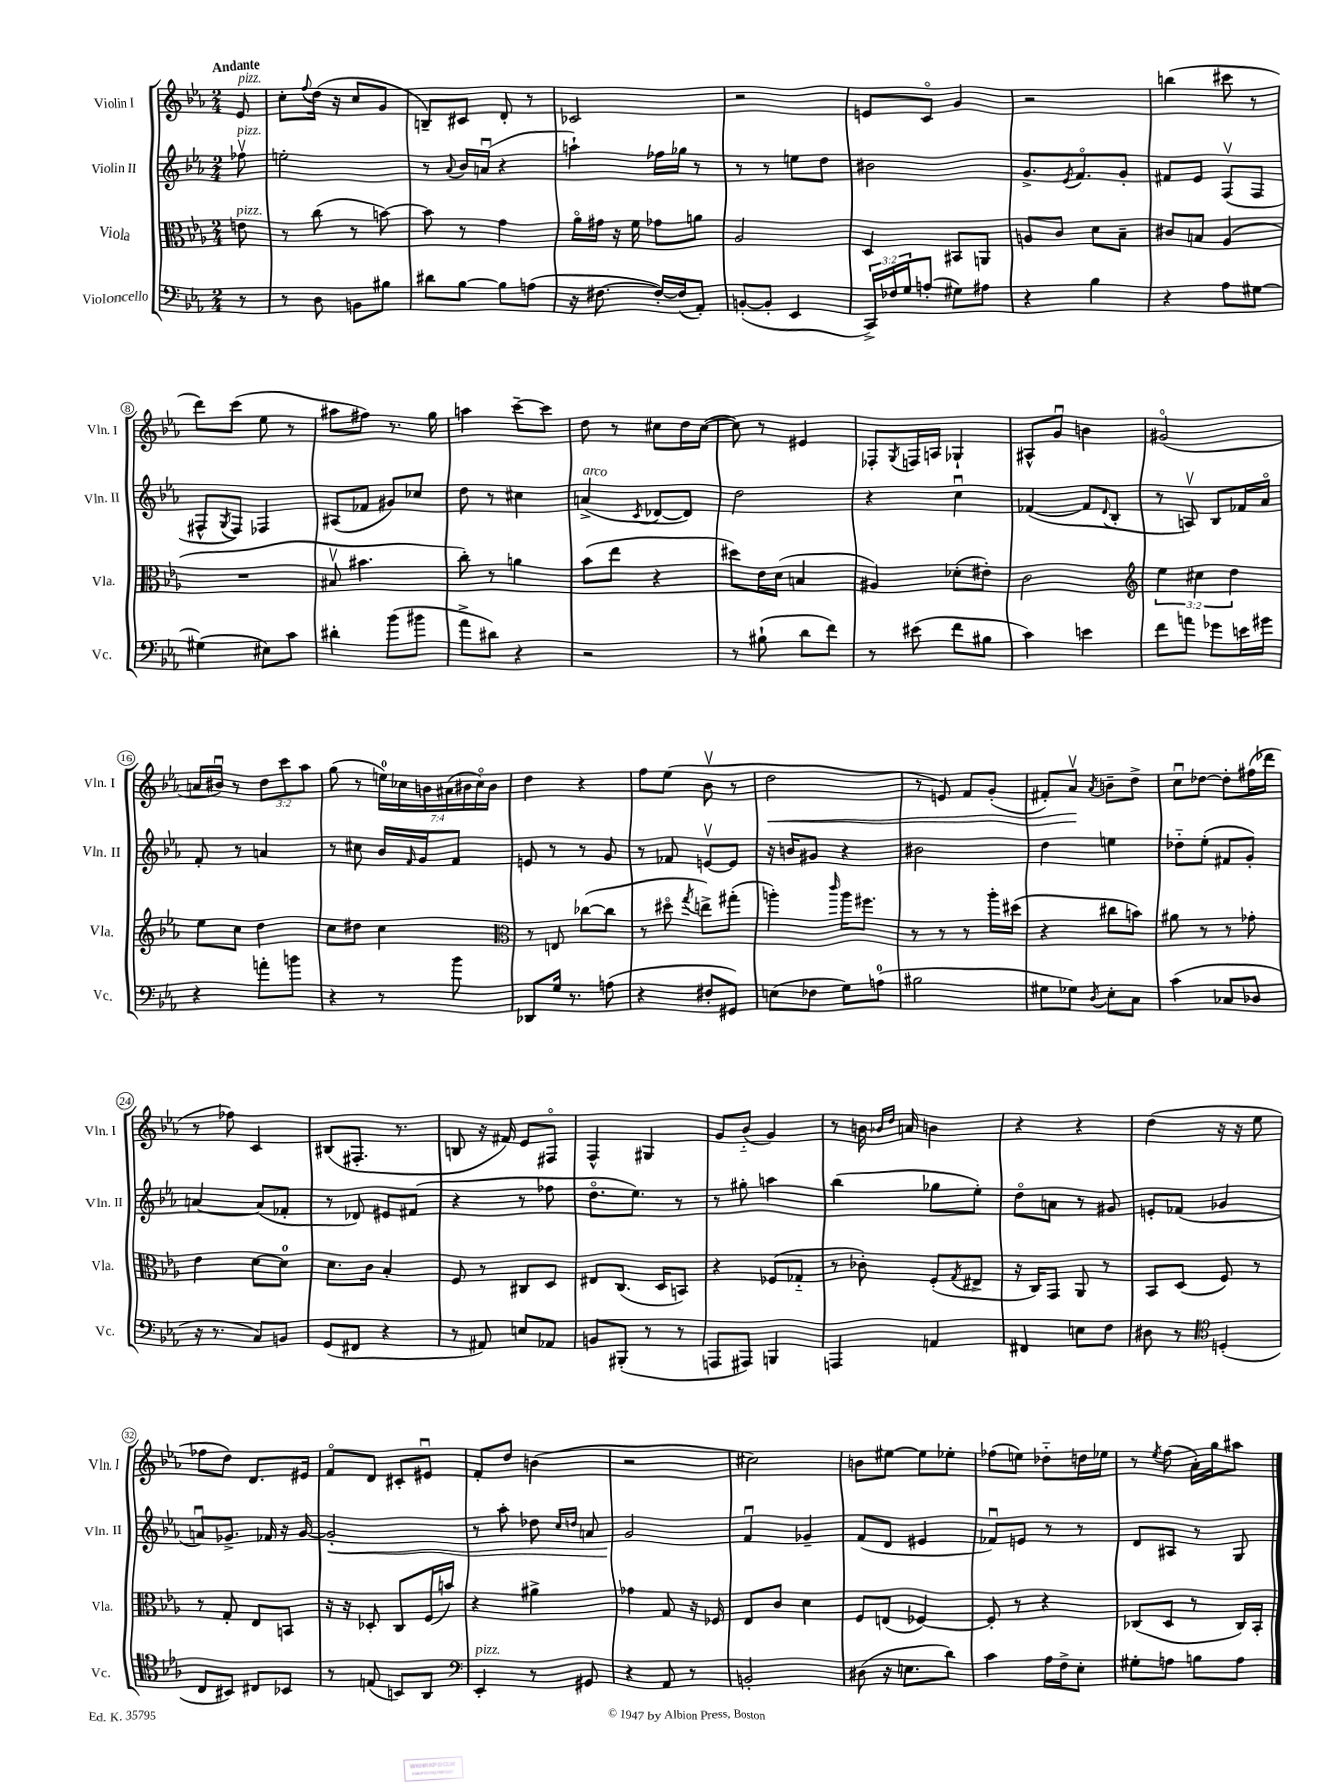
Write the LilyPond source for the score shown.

<<
\new StaffGroup <<
\new Staff = "s0" \with { instrumentName = "Violin I" shortInstrumentName = "Vln. I" } {
    \clef treble \key ees \major \numericTimeSignature \time 2/4 \override Staff.TupletNumber.text = #tuplet-number::calc-fraction-text \partial 8 \tempo "Andante"
    ees'8^\markup { \italic "pizz." } |
    c''8-. \appoggiatura { f''8 } d''16( r16 c''8 g'8 |
    b8--) cis'8 d'8-. r8 |
    ces'2 |
    r2 |
    e'8 c'8\flageolet g'4 |
    r2 |
    b''4( cis'''8 r8 |
    d'''8) c'''8( ees''8 r8 |
    ais''8 fis''8) r8. g''16 |
    a''4 c'''8~-- c'''8 |
    d''8 r8 cis''8 d''16 cis''16~( |
    cis''8) r8 eis'4 |
    fes8-. \acciaccatura { g8 } f16 a16 ges4-! |
    ais8-^ g'8\downbow b'4 |
    gis'2\flageolet( |
    a'16 bis'16\downbow) r8 \tuplet 3/2 { d''8 c'''8 aes''8 } |
    g''8( r8 \tuplet 7/4 { e''16-0) ces''16 b'16 ais'16( bis'16 ces''16\flageolet) bis'16 } |
    d''4 r4 |
    f''8 ees''8( bes'8\upbow r8 |
    d''2\< |
    r8 e'8) f'8 g'8-.( |
    fis'8-.) aes'8\upbow\! \acciaccatura { aes'8 } b'8-- d''8-> |
    c''8\downbow des''8~ des''8-. fis''16( des'''16 |
    r8 fes''8) c'4 |
    bis8( fis8.-. r8. |
    b8 r16 fis'16) ees'8 fis8\flageolet |
    f4-^ gis4 |
    g'8 bes'8-_( g'4) |
    r8 b'16 \grace { bes'16 d''16 } a'16 b'4 |
    r4 r4 |
    d''4( r16 r16 ees''8 |
    fes''8 d''8) d'8. eis'16 |
    f'8\flageolet d'8 cis'8-. eis'8\downbow |
    f'8-. d''8 b'4( |
    r2 |
    cis''2) |
    b'8 eis''8~ eis''8 ees''8-. |
    fes''8( e''8) des''8-_ d''16 ees''16 |
    r8 \acciaccatura { ees''8 } f''8( aes'16-.) g''16 ais''8 \bar "|." |
}
\new Staff = "s1" \with { instrumentName = "Violin II" shortInstrumentName = "Vln. II" } {
    \clef treble \key ees \major \numericTimeSignature \time 2/4 \partial 8
    fes''8\upbow^\markup { \italic "pizz." } |
    e''2-. |
    r8 \appoggiatura { aes'8 } bes'16 a'16\downbow( r4 |
    a''4-!) fes''16 ges''16 r8 |
    r8 r8 e''8 d''8 |
    bis'2 |
    g'8.-> \acciaccatura { ees'8 } f'8.\flageolet g'8-. |
    fis'8 ees'8 f8\upbow( f8 |
    fis8-^ \acciaccatura { g8 } fis8) fes4 |
    ais8( fes'8 gis'8) ces''8 |
    d''8 r8 cis''4 |
    a'4->^\markup { \italic "arco" }( \acciaccatura { c'8 } des'8~ des'8) |
    d''2 |
    r4 c''4\downbow |
    fes'4~( fes'8 \appoggiatura { d'8 } bes8-. |
    r8 a8\upbow) bes8 fes'16 aes'16\flageolet |
    f'8-. r8 a'4 |
    r8 cis''8 bes'16 \grace { f'16 } g'16 f'8 |
    e'8 r8 r8 g'8 |
    r8 fes'8 e'8~\upbow e'8 |
    r16 b'16 gis'8 r4 |
    bis'2 |
    d''4 e''4 |
    des''8-_ ees''8-.( fis'8 g'8-.) |
    a'4~ a'8( fes'8-. |
    r8 des'8) eis'8 fis'8( |
    r4 r8 fes''8 |
    d''8.\flageolet ees''8.) r8 |
    r8 gis''8-. a''4 |
    bes''4( ges''8 ees''8-.) |
    d''8\flageolet a'8 r8 gis'8 |
    e'8-. fes'8( ges'4 |
    a'8\downbow) ges'8.-> fes'16 r16 ges'16~ |
    ges'2-.\< |
    r8 aes''8-. des''8 \grace { c''16 d''16 } a'8 |
    g'2\! |
    f'4\downbow ges'4-- |
    f'8( d'8 eis'4 |
    fes'8\downbow) e'8 r8 r8 |
    d'8 ais8 r8 g8 \bar "|." |
}
\new Staff = "s2" \with { instrumentName = "Viola" shortInstrumentName = "Vla." } {
    \clef alto \key ees \major \numericTimeSignature \time 2/4 \override Staff.TupletNumber.text = #tuplet-number::calc-fraction-text \partial 8
    e'8^\markup { \italic "pizz." } |
    r8 c''8( r8 b'8~) |
    b'8 r8 g'4 |
    aes'16\flageolet gis'16 r16 f'16 ges'8 a'8 |
    aes2 |
    d4 bis,8 a,8 |
    a8 c'8 d'8 bes8-- |
    cis'8 b8 aes4( |
    R2 |
    bis8\upbow bis'4. |
    c''8-.) r8 a'4 |
    bes'8( ees''8 r4 |
    dis''8) ees'16 d'16( b4 |
    ais4) des'8-.( eis'8-.) |
    c'2 |
    \clef treble \tuplet 3/2 { ees''4 cis''4 d''4 } |
    ees''8 c''8 d''4 |
    c''8 dis''8 c''4 |
    \clef alto r8 e8 ces''8~( ces''8 |
    r8 dis''8\flageolet \acciaccatura { g''8 } e''8->) gis''8-.( |
    a''4-.) \grace { c'''16 } a''16 fis''8. |
    r8 r8 r8 aes''16-. dis''16( |
    r4 cis''8 b'8) |
    ais'8 r8 r8 ges'8-. |
    ees'4 d'8~ d'8-0 |
    d'8. c'16 bes4-. |
    f8 r8 cis8 d8 |
    eis8 c8.( d16 b,8) |
    r4 fes8( ges8-_ |
    r8 ces'8-.) f8-.( \acciaccatura { g8 } eis8-> |
    r16 c16) g,8 aes,8 r8 |
    bes,8 d8( f8) r8 |
    r8 g8-. ees8 b,8 |
    r16 r16 des8-. c8 f16( b'16) |
    r4 ais'4-> |
    ges'4 g8 r16 fes16 |
    ees8 c'8 d'4 |
    f8 e8( fes4~) |
    fes8-. r8 r4 |
    ces8( d8 r8 ces16) bes,16-. \bar "|." |
}
\new Staff = "s3" \with { instrumentName = "Violoncello" shortInstrumentName = "Vc." } {
    \clef bass \key ees \major \numericTimeSignature \time 2/4 \override Staff.TupletNumber.text = #tuplet-number::calc-fraction-text \partial 8
    r8 |
    r8 d8 b,8 bis8 |
    dis'8 bes8~ bes8 a8( |
    r16 fis8.~ fis16~-.) fis16( aes,8-.) |
    b,8~-.( b,8-. ees,4 |
    \tuplet 3/2 { c,16->) fes16 g16 } a8-.( gis8) ais8 |
    r4 bes4 |
    r4 aes8 gis8~ |
    gis4( eis8) c'8 |
    dis'4-. bes'8( bis'8 |
    aes'8-> dis'8) r4 |
    r2 |
    r8 bis8-!( d'8 f'8) |
    r8 eis'8( f'8 bis8 |
    c'4) e'4 |
    f'8 a'8 ges'8 e'16 gis'16 |
    r4 a'8-. b'8 |
    r4 r8 bes'8 |
    des,8 g16 r8. a8( |
    r4 fis8-. gis,8) |
    e8( fes8 g8) a8-0( |
    bis2 |
    gis8 ges8) \acciaccatura { d8 } ees8-. c8 |
    c'4( ces8 des8 |
    r16 r8. c8) b,8 |
    g,8( fis,8 r4 |
    r8 ais,8) e8 aes,8 |
    b,8 bis,,8-.( r8 r8 |
    a,,8 ais,,8) b,,4 |
    a,,4 a,4 |
    fis,4 e8 f8 |
    dis8 r8 \clef tenor d4-.( |
    c8 bis,8) cis8 bes,8 |
    r8 e8( b,8) aes,8 |
    \clef bass ees,4-.^\markup { \italic "pizz." } r8 gis,8 |
    r4 aes,8 r8 |
    b,2-. |
    dis8( r16 e8. d'8) |
    c'4 aes16 f16-> ees8-. |
    gis8-. a8 b8 a8 \bar "|." |
}
>>
>>
\layout { \context { \Score \override BarNumber.stencil = #(make-stencil-circler 0.1 0.3 ly:text-interface::print) } }
